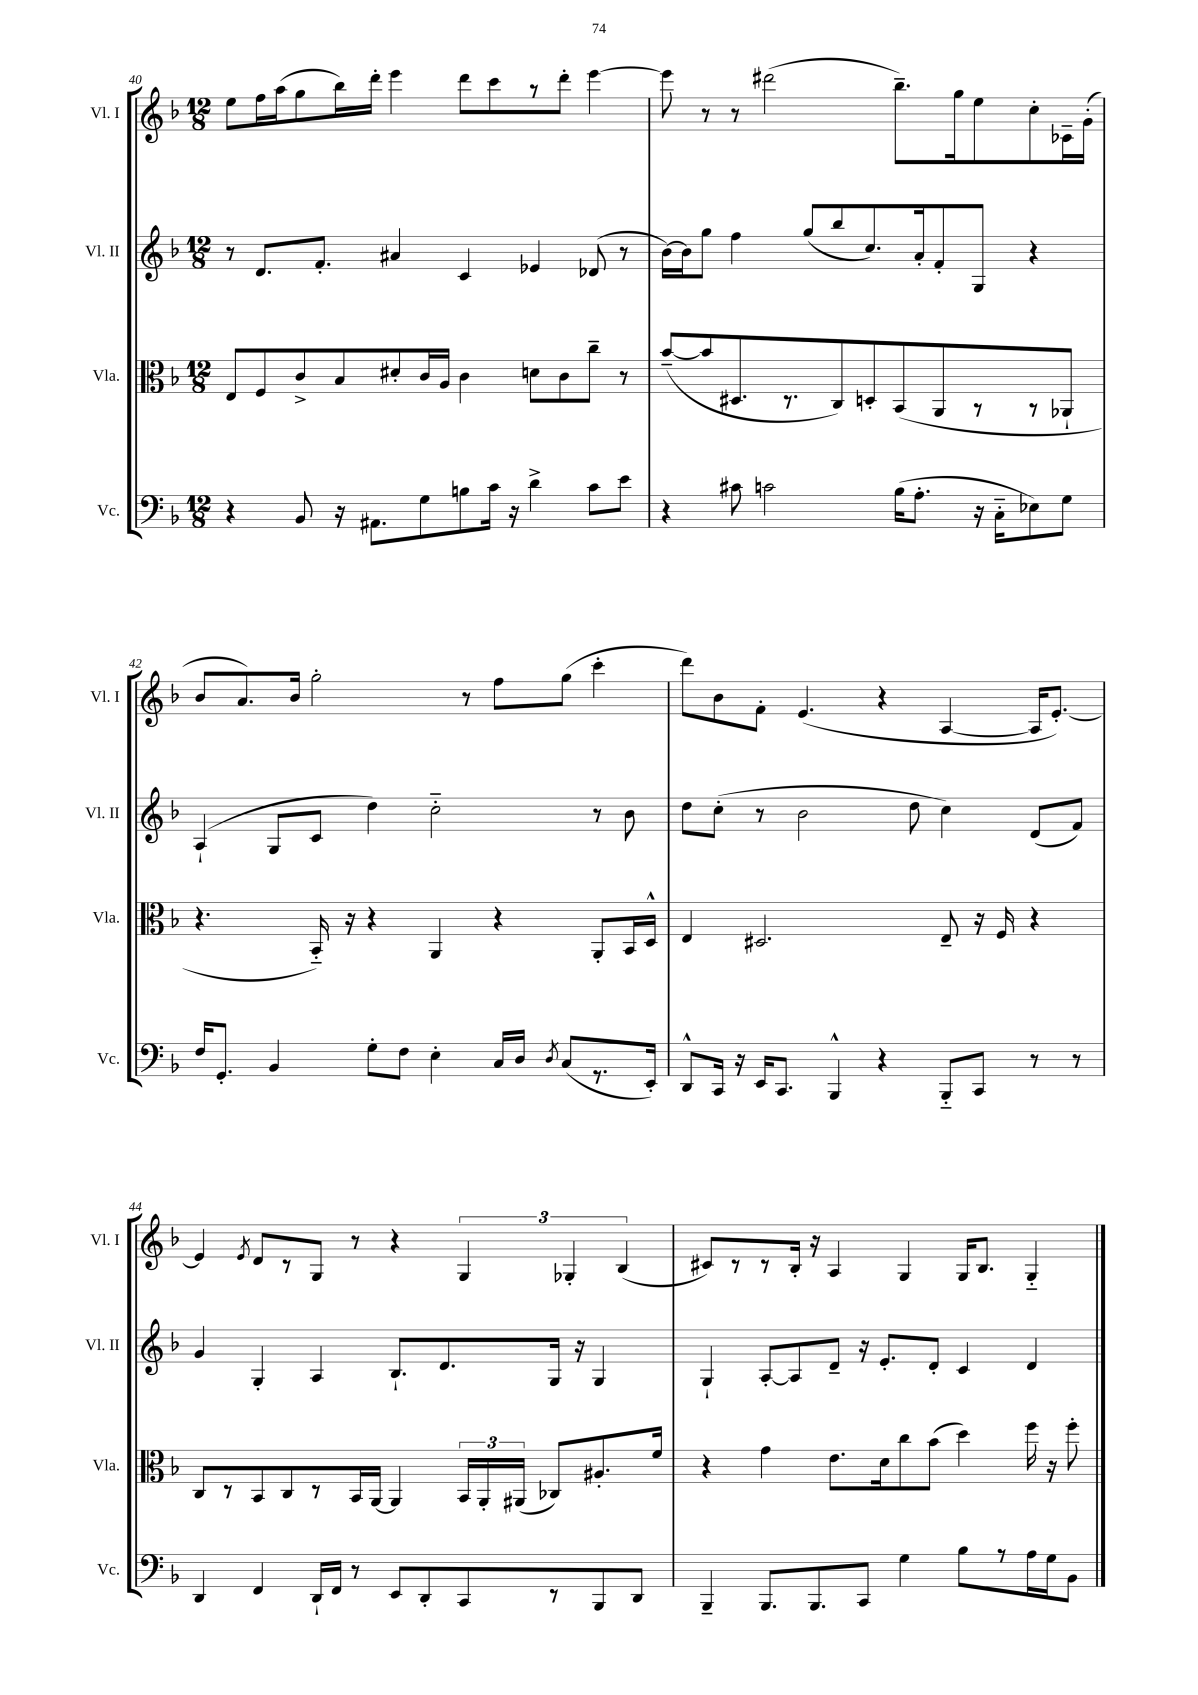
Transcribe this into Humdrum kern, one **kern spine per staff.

**kern	**kern	**kern	**kern
*staff4	*staff3	*staff2	*staff1
*clefF4	*clefC3	*clefG2	*clefG2
*k[b-]	*k[b-]	*k[b-]	*k[b-]
*M12/8	*M12/8	*M12/8	*M12/8
4r	8E/L	8r	8ee\L
.	8F/	8.d/L	16ff\L
.	.	.	(16aa\J
8BB-/	8c^/	.	8gg\
.	.	8.f'/J	.
16r	8B-/	.	16bb-\L)
8.AA#\L	.	.	16ddd'\JJ
.	8d#'/	4a#/	4eee\
8G\	16c/L	.	.
.	16A/JJ	.	.
8B\	4c\	4c/	8ddd\L
16c\Jk	.	.	8ccc\
16r	.	.	.
4d^\	8d\L	4e-/	8r
.	8c\	.	8ddd'\J
8c\L	8cc~\J	(8d-/	[4eee\
8e\J	8r	8r	.
=	=	=	=
4r	([8b-~/L	[16b-\LL)	8eee\]
.	.	16b-\]J	.
.	8b-/]	8gg\J	8r
8c#\	8.D#/	4ff\	8r
2c\	.	.	(2ddd#\
.	8.r	.	.
.	.	(8gg/L	.
.	8C/)	8bb-/	.
.	8D'/	8.cc/)	.
(16B-\LK	(8BB-/	.	8.bb-~\L)
8.A'\J	.	16a'/k	.
.	8AA/	8f'/	.
.	.	.	16gg\k
16r	8r	8G/J	8ee\
16C'~\LK	.	.	.
8E-\)	8r	4r	8cc'\
8G\J	8AA-`/J	.	16c-~\L
.	.	.	(16g'\JJ
=	=	=	=
16F/LK	4.r	(4A`/	8b-/L
8.GG'/J	.	.	.
.	.	.	8.a/)
4BB-/	.	8G/L	.
.	.	.	16b-/Jk
.	16BB-'~/)	8c/J	2gg'\
.	16r	.	.
8G'\L	4r	4dd\)	.
8F\J	.	.	.
4E'\	4AA/	2cc'~\	.
.	.	.	8r
16C/LL	4r	.	8ff\L
16D/JJ	.	.	.
8qD/	.	.	.
(8C/L	.	.	(8gg\J
8.r	8AA'/L	8r	4ccc'\
.	16BB-/L	8b-\	.
16EE'/Jk)	16D^^/JJ	.	.
=	=	=	=
8DD^^/L	4E/	8dd\L	8ddd\L)
16CC/Jk	.	(8cc'\J	8b-\
16r	.	.	.
16EE/LK	2.D#/	8r	8f'\J
8.CC/J	.	.	.
.	.	2b-\	(4.e/
4BBB-^^/	.	.	.
4r	.	.	4r
.	.	8dd\	.
8BBB-'~/L	8E~/	4cc\)	[4A/
8CC/J	16r	.	.
.	16F/	.	.
8r	4r	(8d/L	16A/]LK
.	.	.	[8.e'/J)
8r	.	8f/J)	.
=	=	=	=
4DD/	8C/L	4g/	4e/]
.	8r	.	.
.	.	.	8qe/
4FF/	8BB-/	4G'/	8d/L
.	8C/	.	8r
16DD`/LL	8r	4A/	8G/J
16FF/JJ	.	.	.
8r	16BB-/L	.	8r
.	[16AA/JJ	.	.
8EE/L	4AA/]	8.B-`/L	4r
8DD'/	.	.	.
.	.	8.d/	.
8CC/	24BB-/LL	.	6G/
.	24AA'/	.	.
.	(24AA#/JJ	.	.
8r	8C-/L)	16G/Jk	.
.	.	.	6G-'/
.	.	16r	.
8BBB-/	8.A#'/	4G/	.
.	.	.	(6B-/
8DD/J	.	.	.
.	16f/Jk	.	.
=	=	=	=
4BBB-~/	4r	4G`/	8c#/L)
.	.	.	8r
8.BBB-/L	4g\	[8A'/L	8r
.	.	8A/]	16B-'/Jk
8.BBB-/	.	.	16r
.	8.e\L	8d~/J	4A/
8CC/J	.	16r	.
.	16d\k	8.e'/L	.
4G\	8cc\	.	4G/
.	(8b-\J	8d'/J	.
8B-\L	4dd\)	4c/	16G/LK
.	.	.	8.B-/J
8r	.	.	.
16A\L	16ff\	4d/	4G'~/
16G\J	16r	.	.
8BB-\J	8ff'\	.	.
==	==	==	==
*-	*-	*-	*-
